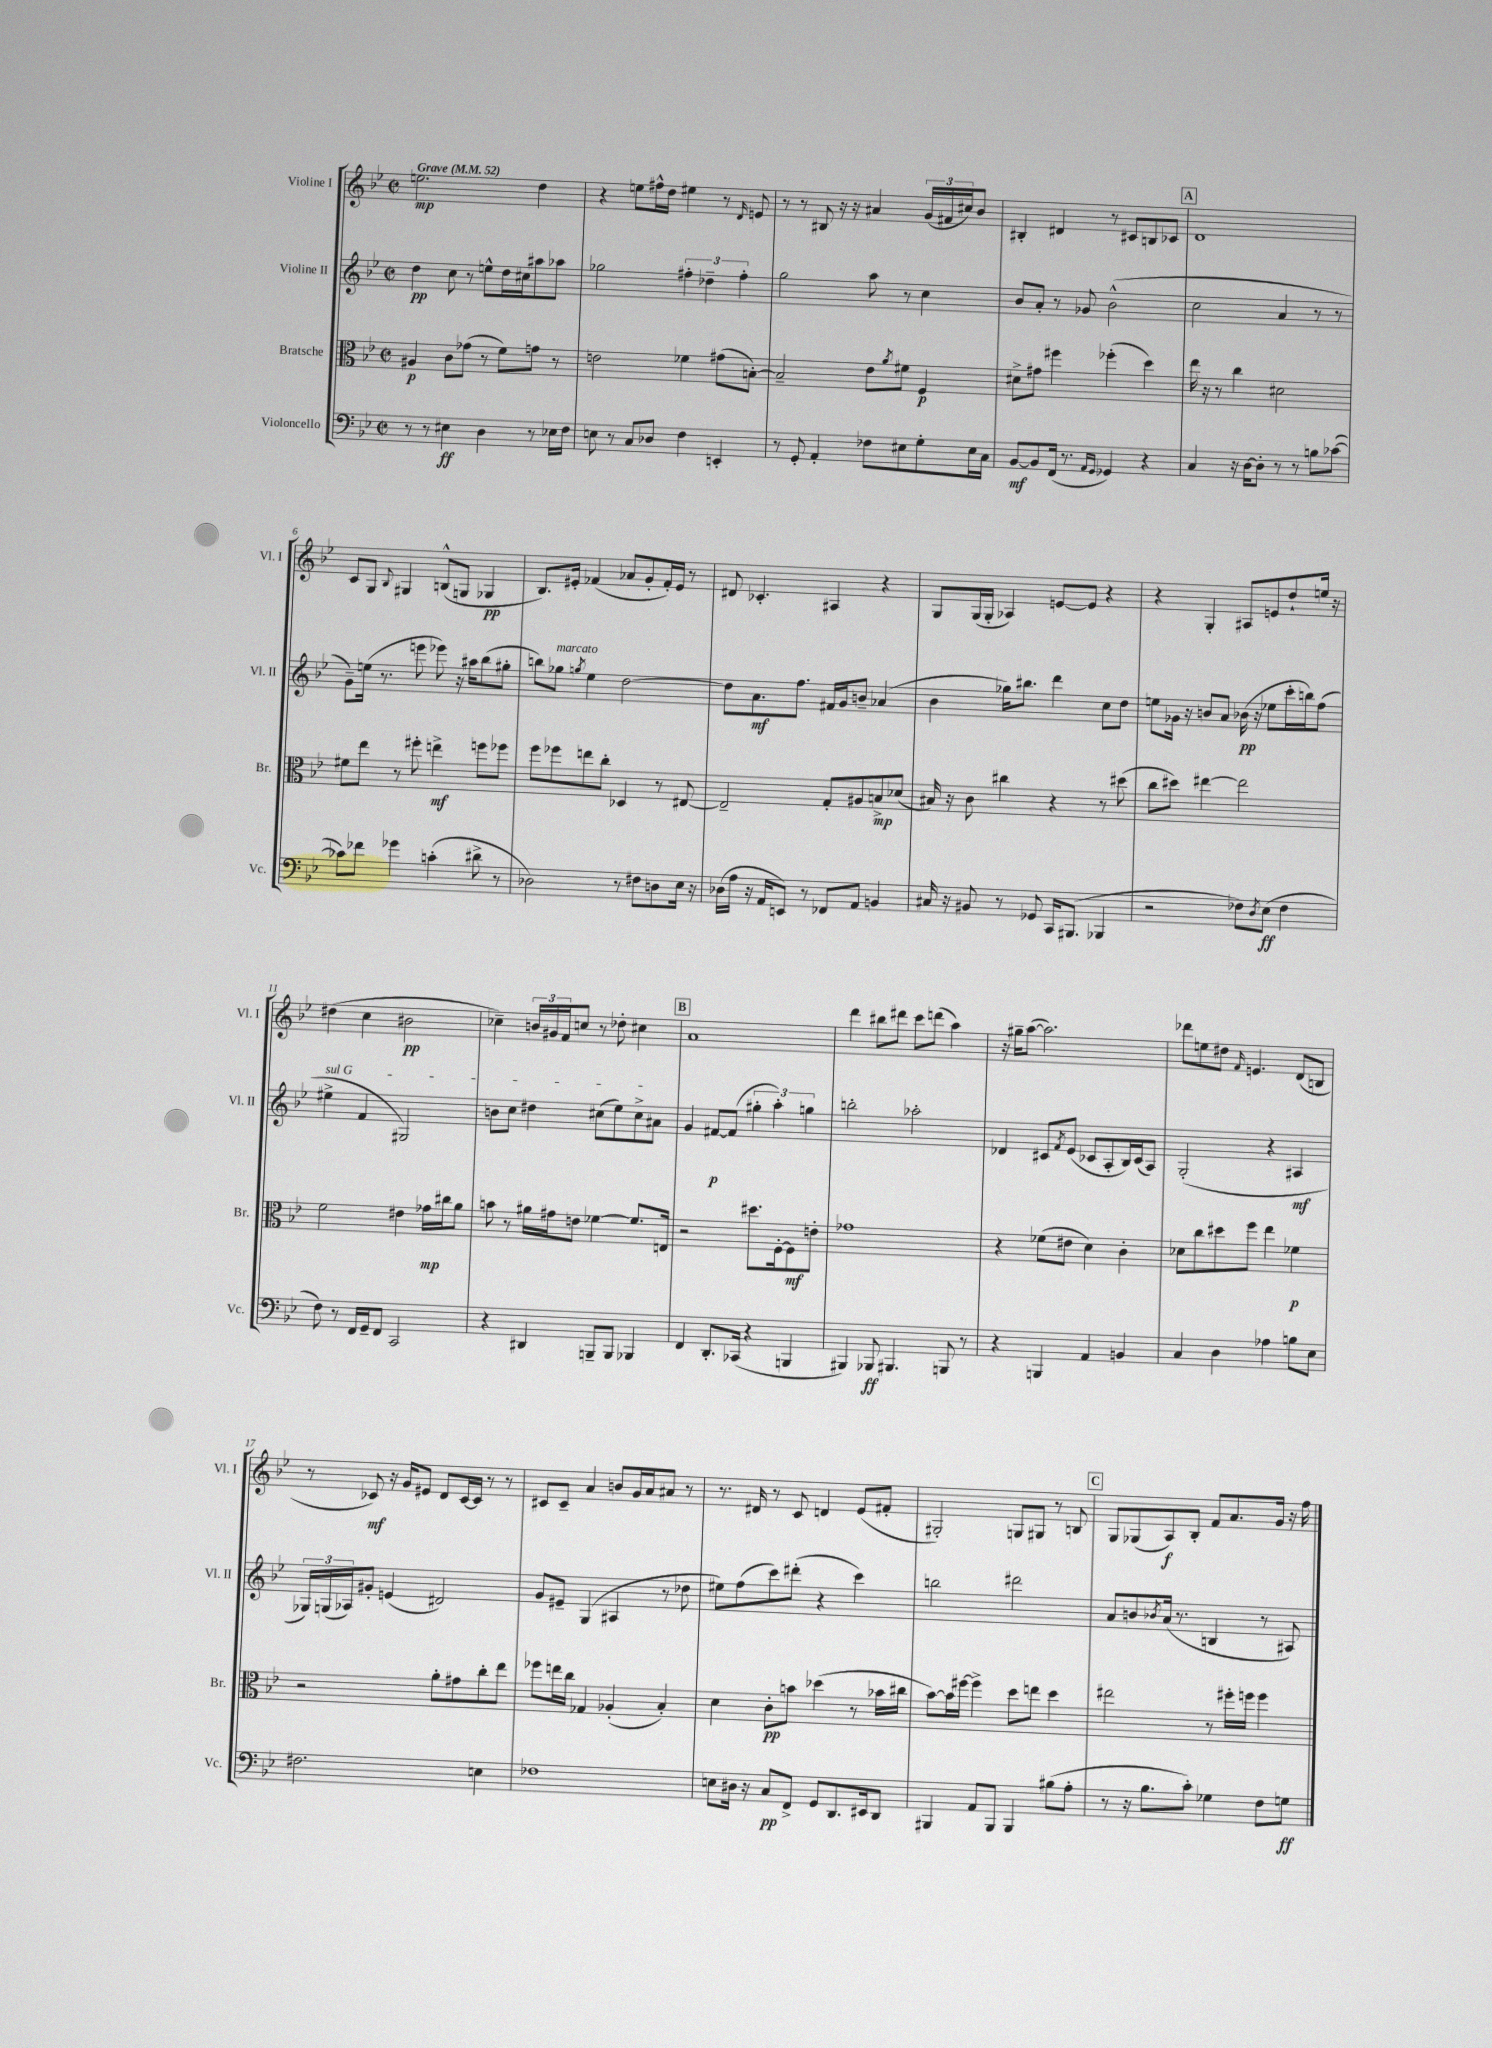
<<
\new StaffGroup <<
\new Staff = "s0" \with { instrumentName = "Violine I" shortInstrumentName = "Vl. I" } {
    \clef treble \key bes \major \defaultTimeSignature \time 2/2 \tempo "Grave" 4 = 52
    e''2.\mp d''4 |
    r4 e''8 fis''16-^ d''16 eis''4 r8 \grace { d'16 } e'8 |
    r8 r8 bis8 r16 r16 ais'4 \tuplet 3/2 { g'16( fis'16 cis''16) } bes'8 |
    bis4-. dis'4 r8 cis'8 b8 ces'8 |
    \mark \markup { \box "A" } d'1 |
    c'8 g8 \appoggiatura { bes8 } gis4 b8-^( g8 ges4\pp |
    bes8.) eis'16-. fes'4( aes'8 g'8-. fes'16-.) eis'16 r8 |
    dis'8 ces'4.-. ais4 r4 |
    g8 g16( g16-. aes4) e'8~ e'8 r4 |
    r4 g4-. ais8 e'8 d''8-! e''16 r16 |
    dis''4( c''4 bis'2\pp |
    ces''4--) \tuplet 3/2 { b'16 gis'16 f'16 } c''8 r8 des''8-. cis''4 |
    \mark \markup { \box "B" } a'1 |
    d'''4 bis''8 dis'''8 c'''8 d'''8( a''4) |
    r16 gis''16-- a''8~( a''2.) |
    des'''8 e''8 dis''8 \grace { f'16 } e'4. d'8( b8 |
    r8 ces'8\mf) r16 g'16 eis'8 d'8 ces'16~ ces'16 r8 r8 |
    cis'8 cis'8-- a'4 b'8 g'16 a'16 ais'8 r8 |
    r8. dis'16 r8 c'8 d'4 ees'8( fis'8-. |
    gis2-.) g8 gis8 r8 b8 |
    \mark \markup { \box "C" } g8 ges8( a8\f) bes8-. f'8 a'8. g'16 r16 f''16 \bar "|." |
}
\new Staff = "s1" \with { instrumentName = "Violine II" shortInstrumentName = "Vl. II" } {
    \clef treble \key bes \major \defaultTimeSignature \time 2/2
    d''4\pp c''8 r8 e''8-^ d''16 cis''16 ais''8 aes''8 |
    ges''2 \tuplet 3/2 { fis''4-. des''4-- fis''4-. } |
    g''2 a''8 r8 c''4 |
    bes'8 a'8-. r8 ges'8 bes'2-^( |
    \mark \markup { \box "A" } c''2 a'4 r8 r8 |
    g'8--) e''16( r8. e'''8 ees'''8) r16 ais''16 bes''8( gis''8-. |
    b''8) ges''8^\markup { \italic "marcato" } \acciaccatura { g''8 } ees''4 d''2~ |
    d''8 a'8.\mf f''8. fis'16 g'16 b'8-- aes'4( |
    bes'4 ges''16) bis''8. d'''4 c''8 d''8 |
    e''8 ges'16 r16 b'8 a'8 bes'16\pp( r16 ees''8 c'''16-. b''16) f''8( |
    \once \override TextSpanner.bound-details.left.text = \markup { \italic "sul G" } eis''4->\startTextSpan f'4 gis2) |
    b'8 c''8 dis''4 cis''8( ees''8) cis''8-> ais'8\stopTextSpan |
    \mark \markup { \box "B" } g'4 fis'8~\p fis'8( \tuplet 3/2 { gis''4-. a''4-.) g''4 } |
    b''2-. aes''2-. |
    des'4 cis'8 \acciaccatura { f'8 } ees'8( ces'8 a8-. bes16) ces'16( a8) |
    g2-.( r4 ais4\mf |
    \tuplet 3/2 { ges16) g16( aes16) } gis'8-. e'4( dis'2) |
    g'8 eis'8-- g4( ais4 r8 des''8 |
    eis''8) f''8( c'''8) dis'''8-.( r4 c'''4) |
    b''2 dis'''2 |
    \mark \markup { \box "C" } a'8 b'8 \acciaccatura { bes'8 } a'16( r8. b4 r8 ais8) \bar "|." |
}
\new Staff = "s2" \with { instrumentName = "Bratsche" shortInstrumentName = "Br." } {
    \clef alto \key bes \major \defaultTimeSignature \time 2/2
    ais4\p c'8 ges'8( r8 f'8) g'8 r8 |
    e'2 fes'4 gis'8( b8~-.) |
    b2-- ees'8 \acciaccatura { a'8 } fis'8 f4\p |
    dis'8-> gis'8 fis''4 fes''4-.( d''4) |
    \mark \markup { \box "A" } ees''16 r16 r8 c''4 dis'2 |
    fis'8 ees''8 r8 fis''8-. e''4->\mf f''8 fes''8 |
    f''8 fes''8 e''8 c''8-. des4 r8 eis8~ |
    eis2-- g8-. ais8 b8->\mp des'8( |
    bis16) r16 c'8 cis''4 r4 r8 dis''8( |
    c''8 dis''8) eis''4~ eis''2 |
    f'2 eis'4 ges'16\mp cis''16 a'8 |
    b'8 r8 ais'16 gis'16 e'8 fes'4~ fes'8. e16 |
    \mark \markup { \box "B" } r2 dis''8. f16~-. f8\mf e'8-. |
    ges'1 |
    r4 fes'8( eis'8 d'4) c'4-. |
    des'8 c''8 dis''8 f''8 ees''4 fes'4\p |
    r2 a'8-. gis'8 c''8-. ees''8 |
    fes''8 e''16 c''16 ges4 aes4-.( bes4-.) |
    d'4 c'8-.\pp b'8 des''4( r8 bes'16 cis''16 |
    bes'8~) bes'16 fis''16~ fis''4-> d''8 e''8 d''4 |
    \mark \markup { \box "C" } eis''2 r8 fis''16-. f''16 f''4 \bar "|." |
}
\new Staff = "s3" \with { instrumentName = "Violoncello" shortInstrumentName = "Vc." } {
    \clef bass \key bes \major \defaultTimeSignature \time 2/2
    r8 r8 eis4\ff d4 r8 ees16 f16 |
    e8 r8 c8 des8 f4 e,4-. |
    r8 g,8-. a,4-. fes8 eis8 g8-. eis16 c16 |
    bes,8~\mf bes,8 f,16( r8. \grace { a,16 g,16 } ges,4) r4 |
    \mark \markup { \box "A" } c4 r16 d16~ d8-. r8 r8 b8 ces'8~( |
    ces'8) fes'8 ges'4 c'4-.( dis'8-> r8 |
    des2) r8 fis8 d8 ees16 r16 |
    des16( a16 r16 a,16 e,8) r8 fes,8 a,8 b,4 |
    cis16 r16 bis,8 r8 ges,8 c,16 bis,,8.( bes,,4 |
    r2 fes8) \acciaccatura { d8 } ees8\ff( fes4 |
    f8) r8 f,16 g,16-- f,8 c,2 |
    r4 dis,4 b,,8-- b,,8 bes,,4 |
    \mark \markup { \box "B" } f,4 d,8.-. ces,16( r4 b,,4 |
    bis,,4) bes,,8\ff bis,,4. b,,8 r8 |
    r4 b,,4 a,4 b,4 |
    c4 d4 aes4 b8 ees8 |
    fis2. e4 |
    fes1 |
    e8 dis16 r16 c8\pp f,8-> g,8 d,8. eis,16 d,8 |
    bis,,4 a,8 bis,,8 bis,,4 bis8( a8-. |
    \mark \markup { \box "C" } r8 r16 bes8. c'8-.) ges4 f8 g8\ff \bar "|." |
}
>>
>>
